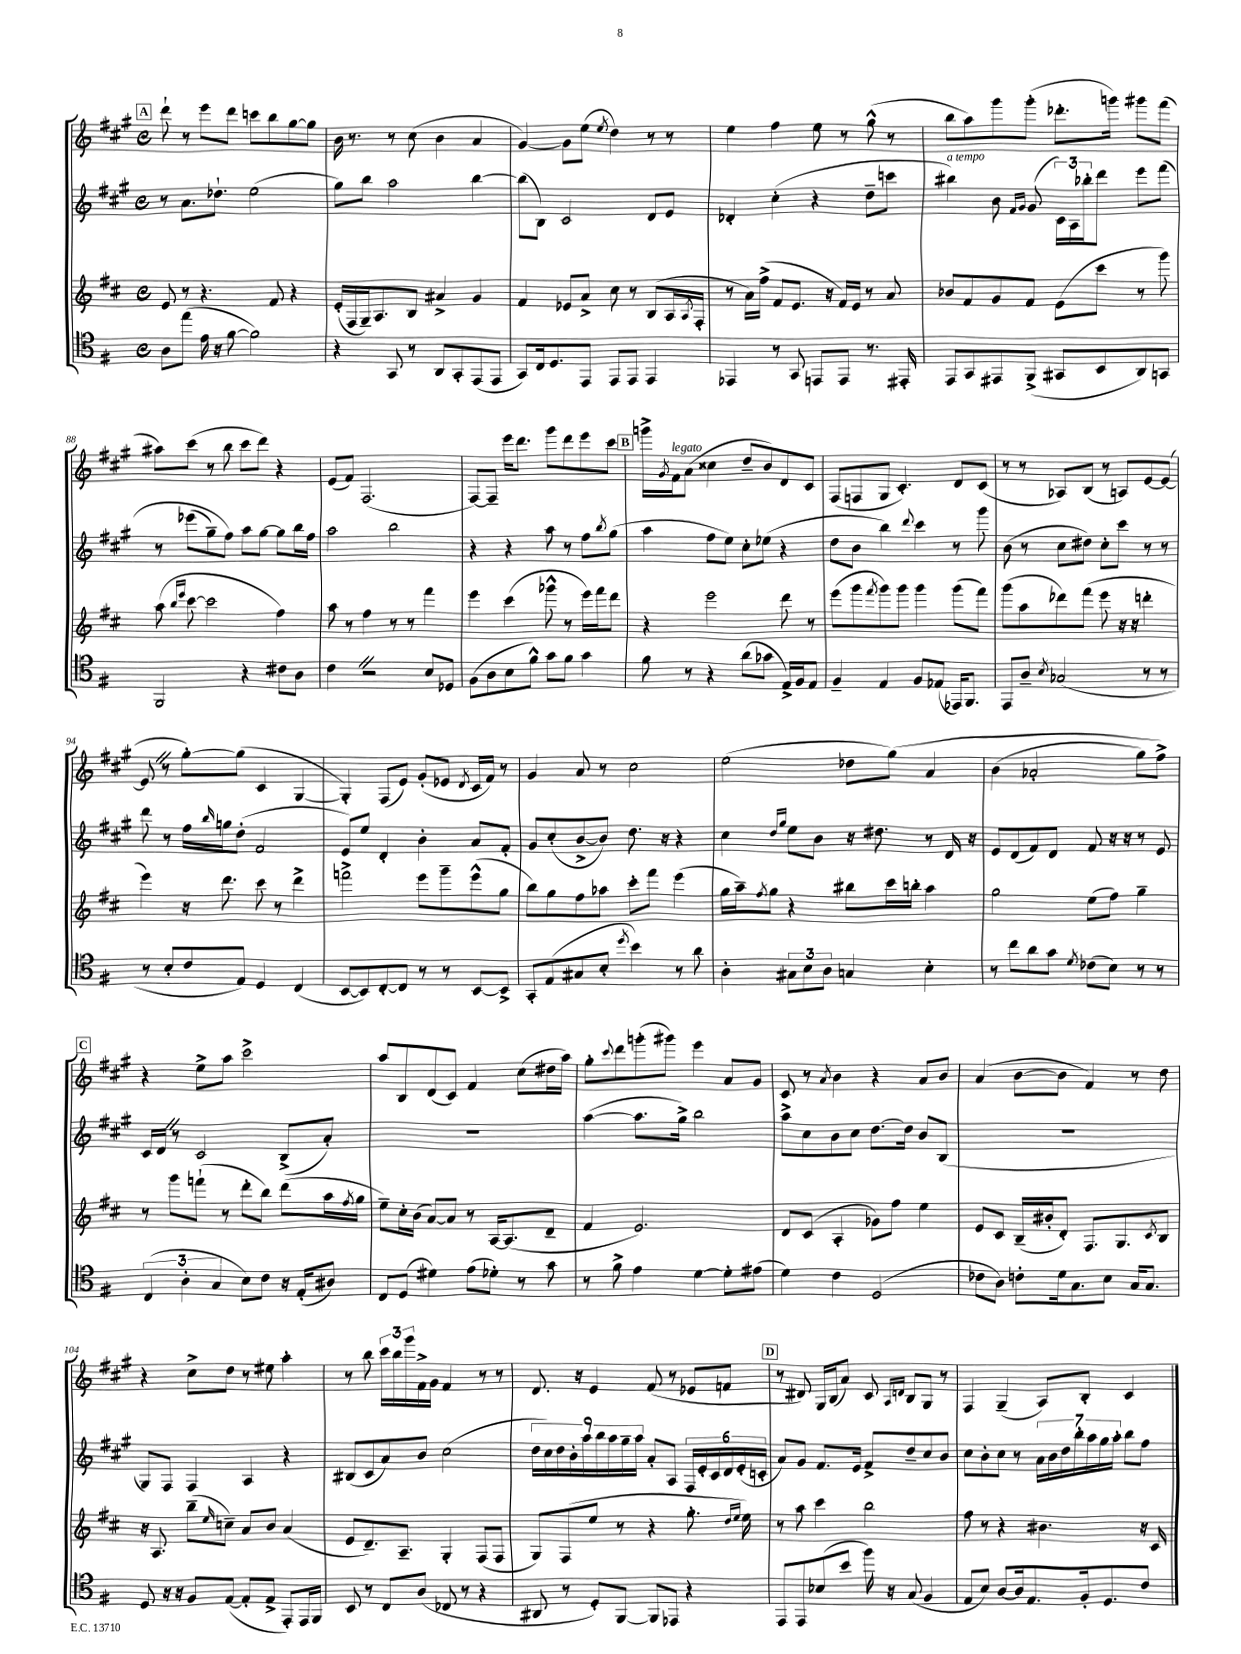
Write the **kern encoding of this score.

**kern	**kern	**kern	**kern
*staff4	*staff3	*staff2	*staff1
*clefC4	*clefG2	*clefG2	*clefG2
*k[f#]	*k[f#c#]	*k[f#c#g#]	*k[f#c#g#]
*M4/4	*M4/4	*M4/4	*M4/4
*met(c)	*met(c)	*met(c)	*met(c)
8A	8e	8r	8ddd`
(8ee	8r	8.a	8r
16e	4.r	.	8eee
16r	.	8.dd-`	.
[8f#	.	.	8ddd
2f#])	.	(2ee	8ccc
.	8f#	.	8bb
.	4r	.	[8gg#
.	.	.	8gg#]
=	=	=	=
4r	(16e'	8gg#)	16b
.	16F#	.	8.r
.	16G~)	8bb	.
.	8.A	.	.
8GG	.	2aa	8r
8r	8B	.	(8cc#
8AA	4a#^	.	4b
8GG'	.	.	.
(8EE	4g	[4bb	4a
8EE	.	.	.
=	=	=	=
8GG)	4f#	(8bb]	[4g#)
16C	.	8B)	.
8.D	.	.	.
.	8e-	2c#	8g#]
8EE	8a^	.	(8ee
.	.	.	8qee
8EE	8cc#	.	4dd)
8EE	8r	.	.
4EE	(8B	8d	8r
.	16A	8e	8r
.	8qA	.	.
.	16F#'	.	.
=	=	=	=
4EE-	8r	4d-'	4ee
.	16a)	.	.
.	(16ff#^	.	.
8r	8f#	(4cc#'	4ff#
8GG	8.e	.	.
8EE	.	4r	8ee
.	16r	.	.
8EE	16f#)	.	8r
.	16e	.	.
8.r	8r	8dd~	(8gg#^^
.	8a	8ccc	8r
16EE#'	.	.	.
=	=	=	=
8EE	8b-	4bb#)	8bb
8GG	8f#	.	8aa)
8EE#	8g	8b	8ggg#
.	.	16qqf#	.
.	.	16qqg#	.
(8FF#^	8f#	(8g#	(8ggg#'
8GG#	(8e	24c#)	8.ddd-'
.	.	24A	.
.	.	24bb-'	.
8BB	8ccc#	8ddd	.
.	.	.	16ggg)
8AA)	8r	8eee	8ggg#
8GG	8ggg)	&(8fff#	(8fff#
=	=	=	=
2FF#	(8aa	8r	8aa#)
.	16qqbb	.	.
.	16qqeee	.	.
.	[8ccc#	(8eee-	(8ccc#
.	2ccc#]	8gg#~)	8r
.	.	8ff#&)	8bb
4r	.	8aa	8ccc#
.	.	[8gg#	8ddd)
8c#	4ff#)	8gg#]	4r
8A	.	16bb	.
.	.	16ff#	.
=	=	=	=
4c	8aa	2aa	(8e
.	8r	.	8f#)
2r	4ff#	.	(2.F#
.	8r	2bb	.
.	8r	.	.
8B	4fff#	.	.
8D-	.	.	.
=	=	=	=
(8F#	4eee	4r	[8F#)
8A	.	.	8F#~]
8B	(4ccc#	4r	16eee
.	.	.	8.ddd
8f#^^)	.	.	.
8g	8ggg-^^	8aa	8ggg#
8f#	8r	8r	8ddd
4g	16eee)	8ff#	8eee
.	16fff#	.	.
.	.	8qbb	.
.	8ddd	(8gg#	8ccc#
=	=	=	=
8f#	4r	4aa	16ggg^
.	.	.	8qg#
.	.	.	16f#
8r	.	.	(8a
4r	2eee	8ff#	4cc##
.	.	8ee)	.
(8a	.	8cc#'	8dd~
8g-	.	(8ee-	8b)
16E^)	8ddd	4r	8d
16F#	.	.	.
8E	8r	.	8c#
=	=	=	=
4F#~	(8eee	8dd	(8F#
.	8ggg	8b	8F
.	8qfff#	.	.
4E	8ggg)	4bb)	8G#
.	8ggg	.	4.c#')
.	.	8qqddd	.
8F#	4ggg	4ccc#	.
(8E-	.	.	.
16EE-)	(8ggg	8r	8d
8.FF#	.	.	.
.	8fff#)	8ggg#	(8c#
=	=	=	=
8EE	(8ggg	(8b	8r
8A~	8aa	8r	8r
8qB	.	.	.
(2G-	8ddd-)	8cc#	8A-)
.	(8fff#	8dd#)	(8B
.	8eee	8cc#'	8r
.	16r	8ccc#	8A)
.	16r	.	.
8r	4ddd'	8r	[8e
8r	.	8r	(8e_
=	=	=	=
8r	4eee)	8ddd	8e]
8B'	.	8r	8r
8c	16r	16ff#	[8gg#')
.	.	16qqbb	.
.	8.ddd	16gg	.
8E)	.	(8dd'	(8gg#]
4D	8ccc#	2f#	4c#
.	8r	.	.
(4C	4ddd^	.	[4G#
=	=	=	=
[8BB	2fff^	8e)	4G#'])
8BB])	.	8ee	.
[8C'	.	4d'	(8F#
8C]	.	.	8e)
8r	8eee	4b'	(8g#'
8r	8ggg~	.	8e-
.	.	.	8qd
[8BB	(8eee^^	8a	16c#
.	.	.	16f#)
8BB^]	8gg	8f#'	8r
=	=	=	=
8GG'	8bb)	8g#	4g#
(8E	8gg	(8cc#'	.
8G#	8ff#	[8b^	8a
8B'	8aa-	8b])	8r
8qdd	.	.	.
4b)	8ccc#'	8.dd	2cc#
.	8fff#	.	.
.	.	16r	.
8r	(4eee	4r	.
8a	.	.	.
=	=	=	=
4A'	16gg	4cc#	(2ee
.	16aa~)	.	.
.	8qff#	.	.
.	8gg	.	.
.	.	16qqdd	.
.	.	16qqgg#	.
12G#	4r	8ee	.
12B	.	.	.
.	.	8b	.
12A	.	.	.
4G	8bb#	16r	8dd-
.	.	8.dd#	.
.	16ccc#	.	&(8gg#)
.	16bb'	.	.
4B'	4aa	8r	4a
.	.	16d	.
.	.	16r	.
=	=	=	=
8r	2gg	8e	(4b
8cc	.	(8d	.
8a	.	8f#)	2a-'
8g	.	8d	.
8qd	.	.	.
(8c-	(8ee	8f#	.
8B)	8ff#)	16r	.
.	.	16r	.
8r	4gg~	8r	8gg#)
8r	.	8e	8ff#^&)
=	=	=	=
(6C	8r	16c#	4r
.	.	16d	.
.	8ggg	8r	.
6A'	.	.	.
.	(8fff`	2c#	8ee^
6G	.	.	.
.	8r	.	8aa
8B)	8ddd'	.	2ccc#^
8c	8bb)	.	.
16r	(8ddd	(8B^	.
(16E'	.	.	.
8A#)	16aa	8a')	.
.	8qff#	.	.
.	16gg	.	.
=	=	=	=
8C	8ee~)	1r	8aa
(8D	16cc#'	.	8B
.	(16b	.	.
4d#)	[8a)	.	(8d
.	8a]	.	8c#)
(8e	8r	.	4f#
8d-')	[16A	.	.
.	(8.A]	.	.
8r	.	.	(8cc#
8g	8d~	.	16dd#
.	.	.	16aa)
=	=	=	=
8r	4f#	([4aa	8gg#'
.	.	.	8qqccc#
8f#^	.	.	8ddd
4e	2.e)	8.aa]	(8ggg'
.	.	.	8ggg#)
.	.	16gg#^)	.
[4d	.	2bb	4eee
8d']	.	.	8a
(8e#	.	.	8g#
=	=	=	=
4d)	8d	8aa^	8c#
.	(8c#	8cc#	8r
.	.	.	8qa
4c	4A'	8b	4b
.	.	8cc#	.
(2D	8g-)	[8.dd	4r
.	8ff#	.	.
.	.	16dd]	.
.	4ee	8b	8a
.	.	(8B	8b
=	=	=	=
8c-	8e	1r	(4a
8A)	8c#	.	.
8c'	(16B~	.	[8b
.	16b#'	.	.
16d	8d')	.	8b]
8.G	.	.	.
.	8.F#	.	4f#)
8B	.	.	.
.	8.G	.	.
16G	.	.	8r
8.G	.	.	.
.	8qc#	.	.
.	8B	.	8dd
=	=	=	=
8D	16r	8G#)	4r
.	8.A	.	.
16r	.	8F#	.
16r	.	.	.
8F#	(8bb~	4F#	8cc#^
.	16qqee	.	.
([8E	8cc~)	.	8dd
8E']	8a	4A	8r
8E^	8b	.	8ee#
8EE')	(4a	4r	4aa'
16EE	.	.	.
16FF#	.	.	.
=	=	=	=
8BB	8e	(8B#	8r
8r	8.d~)	8c#	8bb
8C	.	8a)	24ccc#
.	.	.	24bb
.	8.A~	.	.
.	.	.	24ggg#
(8A	.	8b	16f#^
.	.	.	16g#
8C-	4G'	(2cc#	4f#
8r	.	.	.
4r	(8F#	.	8r
.	8F#	.	8r
=	=	=	=
8AA#	8G)	18dd	8.d
.	.	18cc#)	.
.	.	18dd	.
8r	(8F#	.	.
.	.	18b'	.
.	.	.	16r
.	.	18aa	.
8D')	8ee	.	4e
.	.	18bb	.
.	.	18aa	.
[8FF#	8r	.	.
.	.	18gg#~	.
.	.	18aa	.
8FF#]	4r	8a'	(8f#
8EE-	.	8A	8r
4r	8.gg'	24F#	8e-
.	.	24e'	.
.	.	24c#	.
.	.	24d	8f
.	.	(24e'	.
.	16qqdd	.	.
.	16qqee	.	.
.	16ee)	.	.
.	.	24c'	.
=	=	=	=
8EE	8r	8a)	8r
8EE	8aa	8g#	8d#)
(8B-	4ccc#	8.f#	16G#
.	.	.	(16B
8b	.	.	8a)
.	.	16e	.
16ff#)	2bb	8f#^	8c#
16r	.	.	.
.	.	.	16qqA
.	.	.	16qqd
(8G	.	8dd~	8B
4F#	.	8cc#	8G#
.	.	8b	8r
=	=	=	=
8E	8ff#	8cc#	4F#
8B)	8r	8b'	.
[8A	4r	8cc#	(4G#~
16A]	.	8r	.
8.E	.	.	.
.	4.b#	28a	8A)
.	.	28b	.
.	.	28dd	.
.	.	28bb'	.
16F#'	.	.	8B'
.	.	28aa	.
.	.	28gg#	.
8.D	.	.	.
.	.	28aa'	.
.	.	8bb	4c#
8c	16r	8ff#	.
.	16c#	.	.
==	==	==	==
*-	*-	*-	*-
